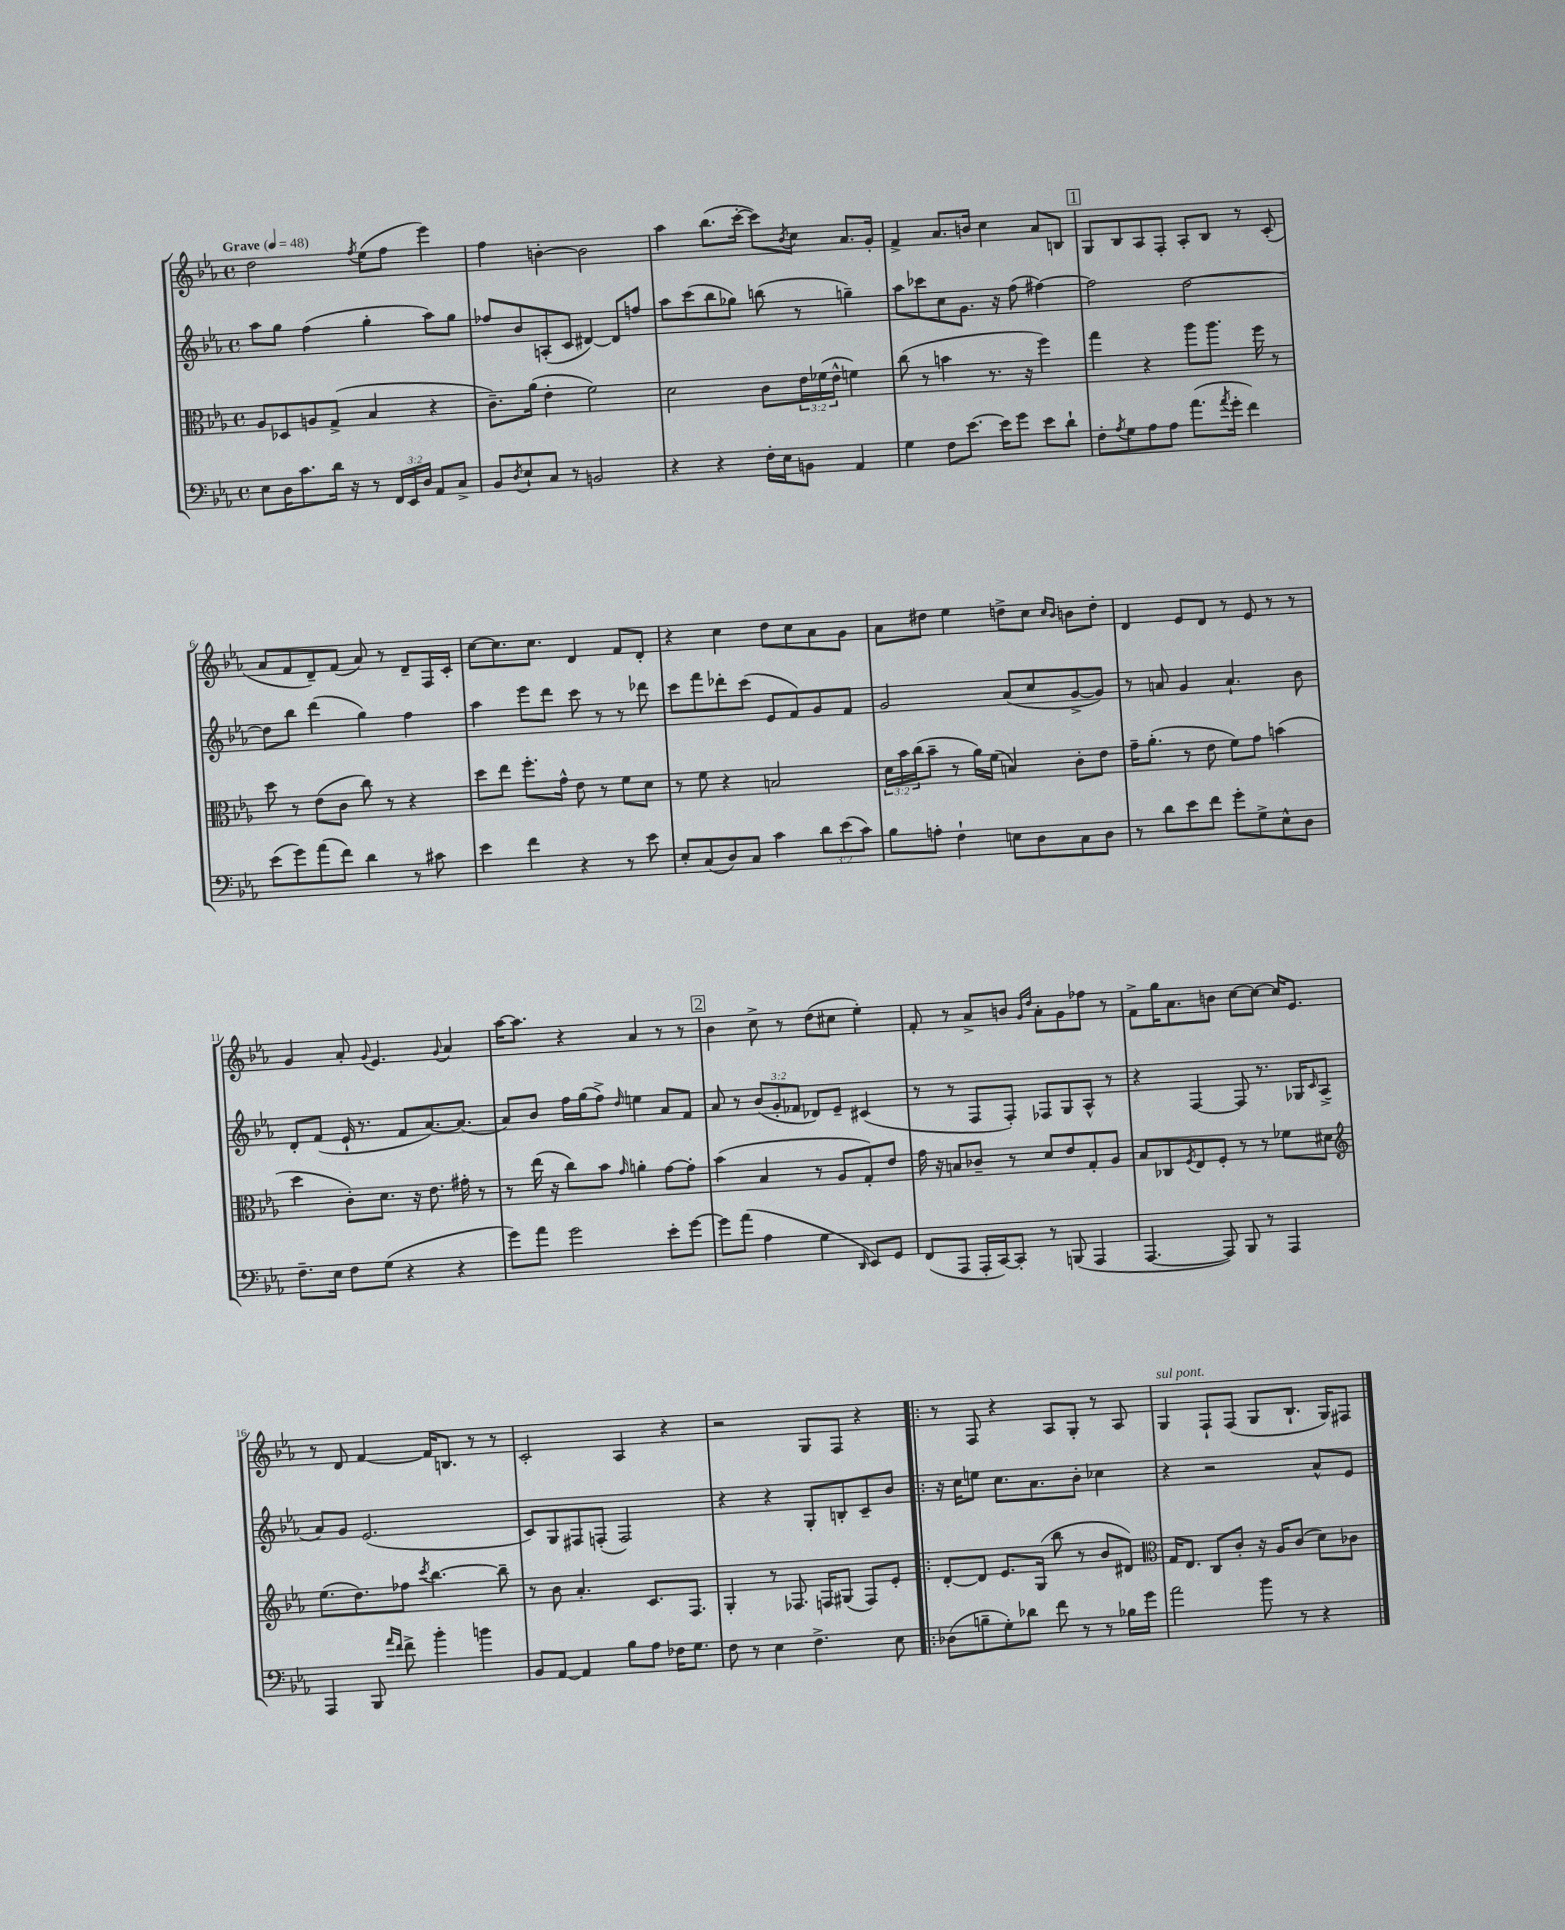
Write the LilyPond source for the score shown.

<<
\new StaffGroup <<
\new Staff = "s0" {
    \clef treble \key ees \major \defaultTimeSignature \time 4/4 \tempo "Grave" 4 = 48
    d''2 \acciaccatura { f''8 } ees''8( f''8 ees'''4) |
    f''4 b'4~-. b'2 |
    aes''4 bes''8.( c'''16~-. c'''8) \acciaccatura { bes'8 } c''8 aes'8. g'16-. |
    f'4-> aes'8. b'16 c''4 aes'8 b8 |
    \mark \markup { \box "1" } g8 bes8 aes8 f8-. aes8-. bes8 r8 c'8-.( |
    aes'8 f'8 d'8--) f'8( aes'8) r8 d'8-- f16 c'16-. |
    c''8~ c''8. c''8. d'4 f'8 d'8-. |
    r4 c''4 d''8 c''8 aes'8 g'8 |
    aes'8 dis''8 ees''4 d''8-> c''8 \grace { c''16 bes'16 } b'8 d''8-. |
    d'4 ees'8 d'8 r8 ees'8 r8 r8 |
    g'4 aes'8-. \appoggiatura { g'8 } ees'4. \appoggiatura { g'8 } aes'4 |
    aes''16~ aes''8. r4 aes'4 r8 r8 |
    \mark \markup { \box "2" } bes'4 c''8-> r8 d''8( cis''8 ees''4-.) |
    f'8-. r8 aes'8-> b'8 \grace { g'16 d''16 } aes'8-. g'8 fes''8 r8 |
    f'8-> g''16 aes'8. b'8 c''8~ c''8~ c''16 ees'8. |
    r8 d'8 f'4~ f'16 b8. r8 r8 |
    c'2-. aes4 r4 |
    r2 g8 f8 r4 |
    \bar ".|:" r8 f8 r4 aes8 g8-. r8 aes8 |
    g4^\markup { \italic "sul pont." } f8-! f8( g8 bes8.-! g16) fis8 \bar "|." |
}
\new Staff = "s1" {
    \clef treble \key ees \major \defaultTimeSignature \time 4/4 \override Staff.TupletNumber.text = #tuplet-number::calc-fraction-text
    aes''8 g''8 f''4( g''4-. aes''8) g''8 |
    fes''8 bes'8 a8-.( c'8 dis'4~) dis'8 f''8 |
    aes''8 c'''8( bes''8 ges''8) b''8( r8 g''4--) |
    aes''8 ces'''8 c''8 g'8. r16 f''8( fis''4~) |
    \mark \markup { \box "1" } fis''2 d''2~ |
    d''8 bes''8 d'''4( g''4) f''4 |
    aes''4 ees'''8 d'''8 c'''8 r8 r8 des'''8 |
    c'''8 f'''8 des'''8-. c'''8( ees'8 f'8) g'8 f'8 |
    g'2 aes'8( c''8 g'8~-> g'8) |
    r8 a'8 g'4 a'4.-! bes'8 |
    d'8-. f'8( ees'16-! r8. f'8 aes'8.~) aes'8.( |
    aes'8) bes'8 f''16 g''16( f''8->) \grace { d''16 } e''4 aes'8 f'8 |
    \mark \markup { \box "2" } aes'8 r8 \tuplet 3/2 { bes'8( g'8-. fes'8 } des'8) ees'8-- cis'4( |
    r8 r8 f8 f8-.) fes8 g8 aes8-^ r8 |
    r4 f4~ f8 r8. ges16 \grace { c'16 } aes8->( |
    aes'8) g'8 ees'2.( |
    c'8) g8 fis8 f8-.( f2) |
    r4 r4 g8-. b8-. c'8-- bes'8 |
    \bar ".|:" r16 c''16 e''8 c''8. aes'8. bes'8-. ces''4 |
    r4 r2 aes'8-^ ees'8 \bar "|." |
}
\new Staff = "s2" {
    \clef alto \key ees \major \defaultTimeSignature \time 4/4 \override Staff.TupletNumber.text = #tuplet-number::calc-fraction-text
    aes8 des8 a8 g8->( bes4 r4 |
    c'8.--) aes'16( ees'4-. f'2) |
    d'2 c'8 \tuplet 3/2 { ees'16 fes'16( ees'16-^ } f'4) |
    c''8( r8 b'4 r8. r16 f''4) |
    \mark \markup { \box "1" } g''4 r4 aes''8 aes''8. f''16 r8 |
    d''8 r8 ees'8( c'8 c''8) r8 r4 |
    d''8 ees''8 f''8.-. g'16-^ ees'8 r8 f'8 d'8 |
    r8 f'8 r4 b2 |
    \tuplet 3/2 { d'16 bes'16 c''16( } bes'8-- r8 aes'16) f'16( b4) c'8-. ees'8 |
    g'16-- aes'8.-.( r8 ees'8 f'8) g'8 b'4( |
    d''4 c'8-.) d'8. r16 ees'8. gis'16-. r8 |
    r8 ees''16( r16 c''8) bes'8 \grace { g'16 } a'4-. g'8~ g'8-. |
    \mark \markup { \box "2" } bes'4( bes4 r8 aes8 g8-.) ees'8 |
    g'16 r16 b8 ces'8-- r8 d'8 ees'8 g8-. aes8 |
    bes8 ces8 \acciaccatura { f8 } ees8 f8-. r8 r8 fes'8 dis'8 |
    \clef treble ees''8.( d''8.) fes''8 \acciaccatura { c'''8 } bes''4.~ bes''8-- |
    r8 bes'8 aes'4.-. c'8. f8. |
    g4-. r8 fes8. f16 gis8( f8) ees'8-. |
    \bar ".|:" d'8~-. d'8 ees'8. g16( bes''8 r8 bes'8 dis'8) |
    \clef alto g16 ees8. c8 c'8-. r16 aes16 c'8( d'8) ces'8 \bar "|." |
}
\new Staff = "s3" {
    \clef bass \key ees \major \defaultTimeSignature \time 4/4 \override Staff.TupletNumber.text = #tuplet-number::calc-fraction-text
    ees8 d16 c'8. d'16 r16 r8 \tuplet 3/2 { f,16 ees,16 d16 } aes,8 c8-> |
    bes,8 \acciaccatura { d8 } ees8-! c8 r8 b,2 |
    r4 r4 f16-. ees16 b,8 aes,4 |
    g4 f8 ees'8.~ ees'16 g'8 ees'8 d'8-! |
    \mark \markup { \box "1" } f8-. \acciaccatura { aes8 } g8 aes8 aes8 aes'8.( \acciaccatura { aes'8 } g'16-. f'4) |
    ees'8( g'8) aes'8( f'8) d'4 r8 cis'8 |
    ees'4 f'4 r4 r8 ees'8 |
    ees8-. c8( d8) c8 c'4 \tuplet 3/2 { d'8 ees'8( c'8) } |
    bes8 a8-. f4-! e8 d8 c8 d8 |
    r8 d'8 ees'8 f'8 g'8-. g8-> ees8-^ d8 |
    f8.-- ees16 f8 g8( r4 r4 |
    g'8) aes'8 g'2 ees'8-. g'8~ |
    \mark \markup { \box "2" } g'8 aes'8( aes4 g4 \grace { d,16 } ees,8) g,8 |
    f,8( aes,,8 aes,,16-. c,16~) c,8-. r8 b,,8( aes,,4 |
    aes,,4.~ aes,,8) bes,,8 r8 aes,,4 |
    aes,,4 bes,,8 \grace { aes'16 f'16 } f'8-> bes'4-. b'4 |
    bes,8 aes,8~ aes,4 bes8 aes8 fes16 g8. |
    f8 r8 ees4 f4.-> ees8 |
    \bar ".|:" des8( b8-- g8-.) des'8 f'8 r8 r8 bes16 g'16 |
    aes'2 bes'8 r8 r4 \bar "|." |
}
>>
>>
